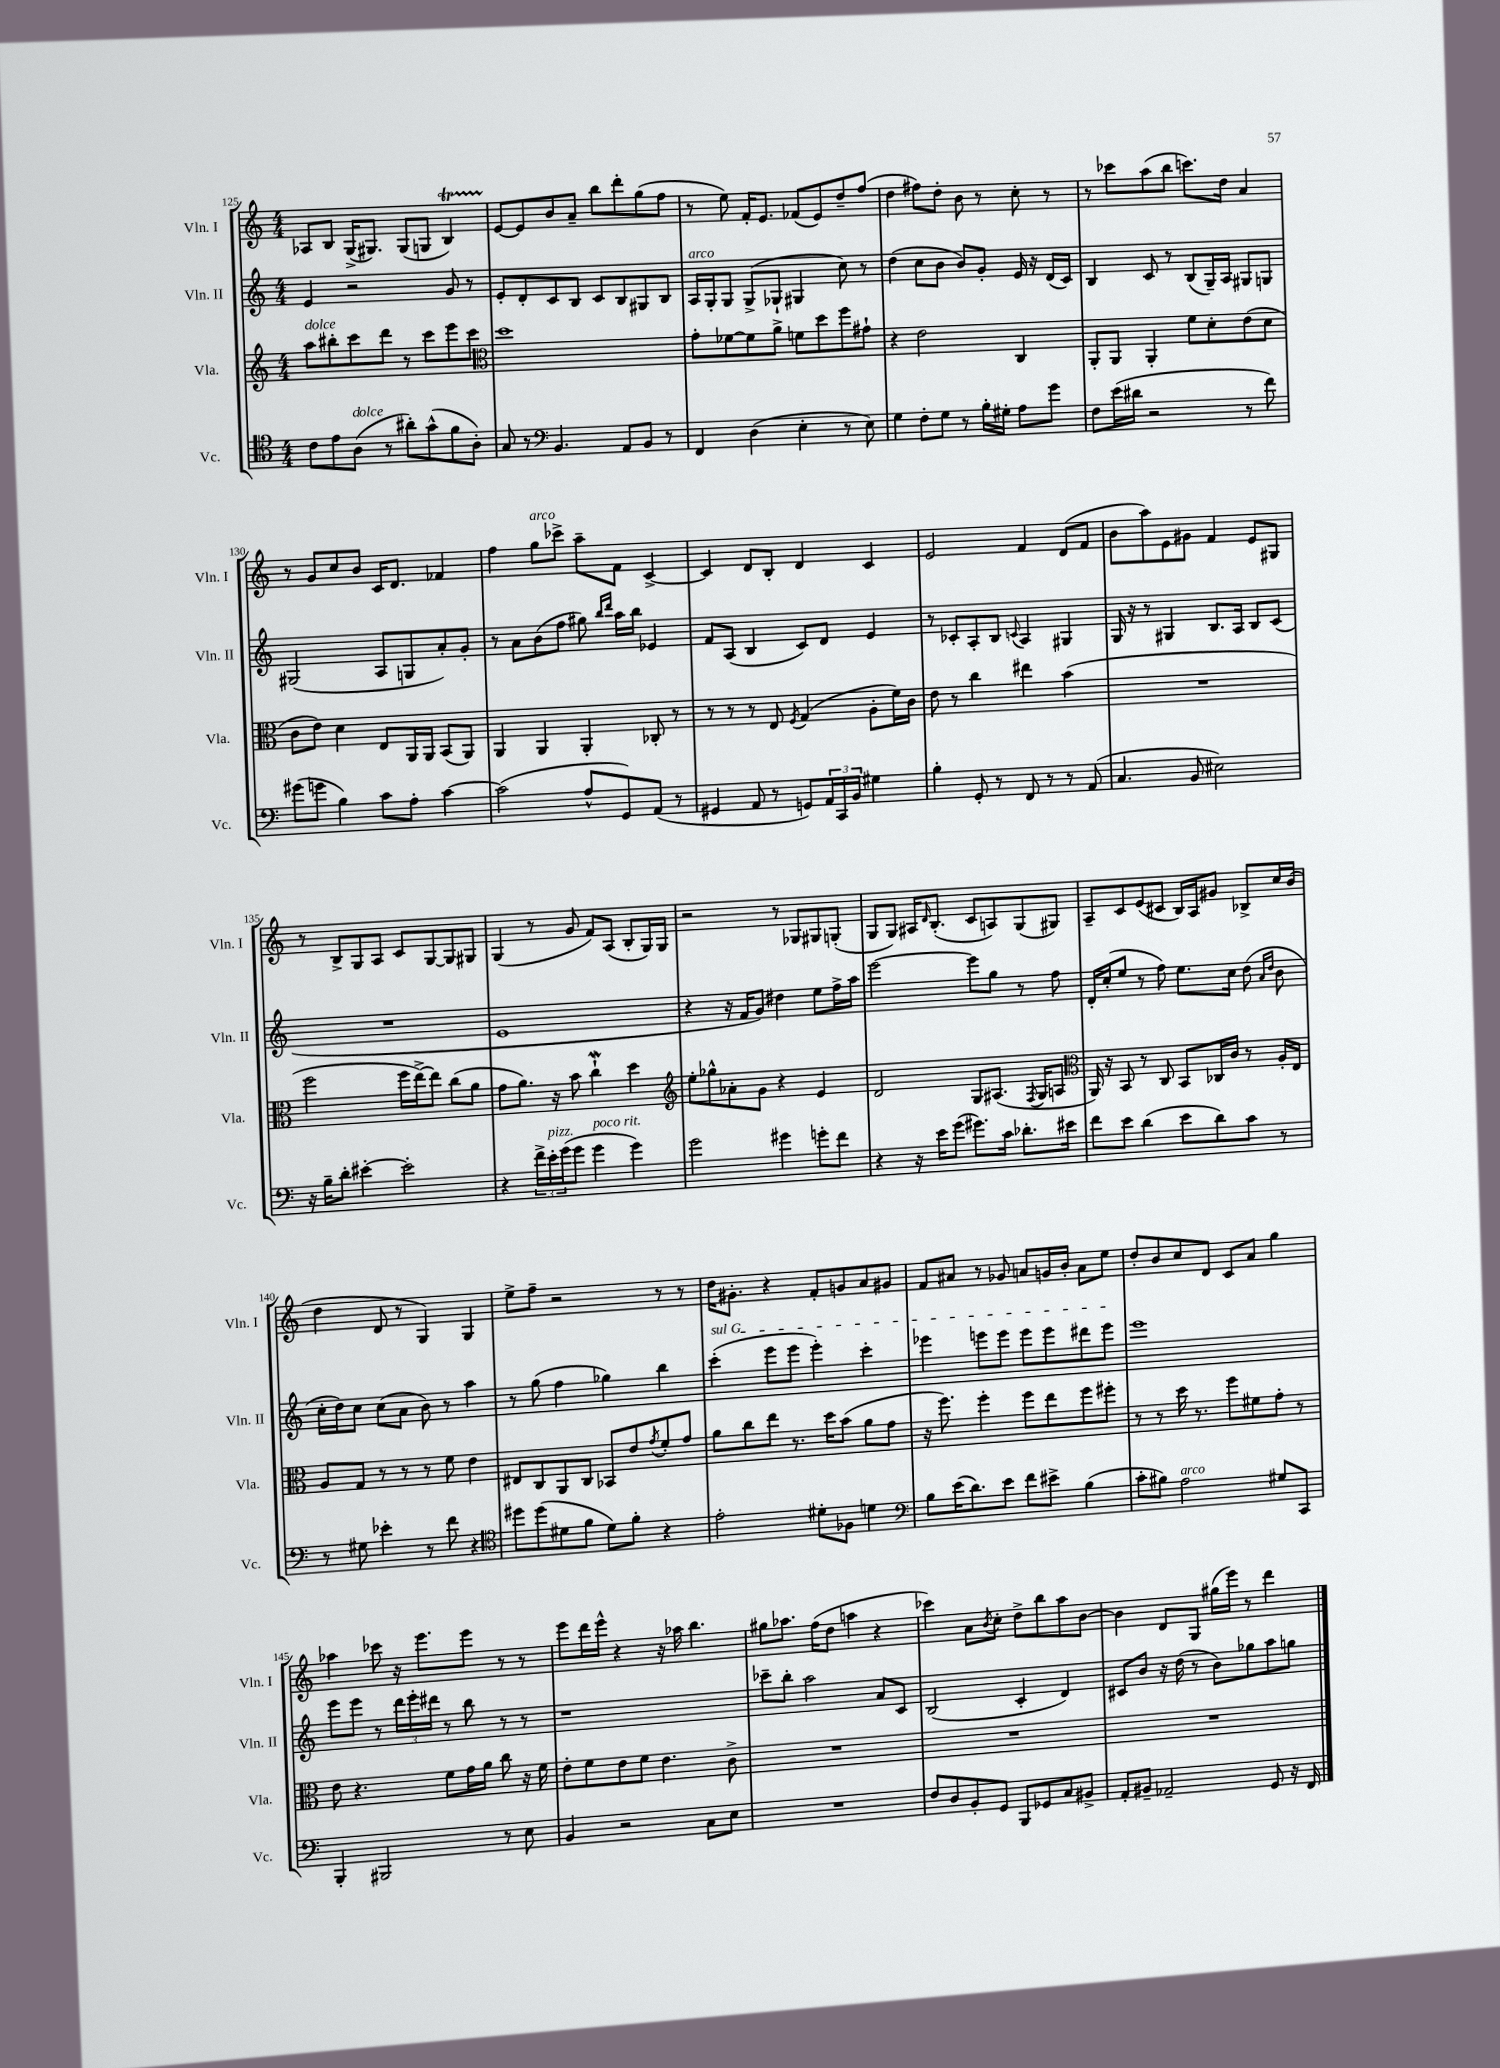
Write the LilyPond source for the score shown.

<<
\new StaffGroup <<
\new Staff = "s0" \with { instrumentName = "Vln. I" shortInstrumentName = "Vln. I" } {
    \clef treble \key c \major \numericTimeSignature \time 4/4
    aes8 b8 g16->( gis8.) gis8( g8 b4\startTrillSpan) |
    e'8~\stopTrillSpan e'8 b'8 a'8-- b''8 d'''8-. g''8( f''8 |
    r8 e''8) f'16-. e'8. fes'8( e'8) d''8-- f''8( |
    d''4 fis''8) d''8-. b'8 r8 c''8-. r8 |
    r8 ces'''8 a''8( b''8 c'''8.) d''16 a'4 |
    r8 g'8 c''8 b'8 c'16 d'8. fes'4 |
    f''4 g''8^\markup { \italic "arco" } ces'''8-> a''8-- f'8 c'4~-> |
    c'4 d'8 b8-. d'4 c'4 |
    e'2 f'4 d'8( f'8 |
    b'8 a''8) e'8 gis'8 f'4 e'8 gis8 |
    r8 b8-> g8 a8 c'8 g8~ g8 gis8 |
    g4( r8 g'8 f'8) a8( b8-. g16) g16 |
    r2 r8 ges8 gis8 g8-.( |
    g8 g8) ais16 \grace { d'16 } b8.-.( c'8 a8) g8( gis8) |
    a8-- c'8 e'8( cis'8 b16) a16 gis'8 bes8-> c''16 b'16( |
    d''4 d'8 r8 g4) g4 |
    e''8-> f''8-- r2 r8 r8 |
    d''16 gis'8.-. r4 f'8-. g'8 a'8 gis'8 |
    f'8 ais'8 r8 ges'8 a'8 g'16 b'16-. a'8 e''8 |
    d''8-. b'8 c''8 d'8 c'8 a'8 g''4 |
    aes''4 ces'''8 r16 e'''8. e'''8 r8 r8 |
    e'''8 d'''16 e'''16-^ r4 r16 aes''16 b''4. |
    gis''8 aes''8. f''16( d''8 a''4 r4 |
    ces'''4) a'8 \acciaccatura { b'8 } c''8-. d''8-> b''8 a''8 b'8~ |
    b'4 d'8 g8 gis''16( e'''16) r8 d'''4 \bar "|." |
}
\new Staff = "s1" \with { instrumentName = "Vln. II" shortInstrumentName = "Vln. II" } {
    \clef treble \key c \major \numericTimeSignature \time 4/4
    e'4 r2 g'8 r8 |
    e'8-. d'8-. c'8 b8 c'8 b8 gis8 b8 |
    a16^\markup { \italic "arco" } g16-. g8 g8->( ges8-! gis4 c''8) r8 |
    d''4( c''8 b'8 b'8) g'8-. e'16 r16 d'16( c'16) |
    b4 c'8 r8 b8( g16--) a16 gis8 g8 |
    gis2( a8 g8 a'8-.) g'8-. |
    r8 a'8 b'8( f''8 gis''8) \grace { b''16 d'''16 } a''16 b''16 ees'4 |
    f'8 a8( b4 c'8) d'8 e'4 |
    r8 ces'8-. a8-. b8 \appoggiatura { c'8 } a4 gis4 |
    g16 r16 r8 gis4 b8. a16 b8 c'8( |
    R1 |
    e'1 |
    r4 r16 f'16 g'8) dis''4 e''8 f''16-> a''16 |
    e'''2~ e'''8 g''8 r8 f''8 |
    d'16-. c''16-.( e''8 r8 f''8) e''8. c''16 d''8( \grace { a'16 d''16 } b'8 |
    c''16-. d''16) c''8 c''8( a'8 b'8) r8 a''4 |
    r8 g''8( f''4 ges''4) b''4 |
    \once \override TextSpanner.bound-details.left.text = \markup { \italic "sul G" } c'''4-.\startTextSpan( e'''8 e'''8 e'''4-.) c'''4-. |
    ees'''4 e'''8 e'''8 e'''8 e'''8 dis'''8 e'''8\stopTextSpan |
    e'''1 |
    e'''8 e'''8 r8 \tuplet 3/2 { d'''16 e'''16-. dis'''16 } r8 b''8 r8 r8 |
    r1 |
    ces'''8-- b''8-. a''2 a'8 c'8 |
    b2( c'4-. d'4) |
    cis'8 b'8 r16 d''16( r8 b'8) ges''8 a''8 g''8 \bar "|." |
}
\new Staff = "s2" \with { instrumentName = "Vla." shortInstrumentName = "Vla." } {
    \clef treble \key c \major \numericTimeSignature \time 4/4
    a''8^\markup { \italic "dolce" } bis''8-. c'''8 d'''8 r8 c'''8 e'''8 c'''8 |
    \clef alto d''1 |
    g'8-. fes'8~ fes'8 a'8-> f'8 d''8 f''8 gis'8-! |
    r4 e'2 c4 |
    a,8-. a,8 a,4-. f'8 d'8-. e'8( d'8 |
    c'8 e'8) d'4 e8 a,16 a,16 b,8( a,8) |
    a,4 a,4 a,4-. ces8-. r8 |
    r8 r8 r8 e8 \acciaccatura { f8 } g4( a8-. f'16) c'16 |
    e'8 r8 c''4 eis''4 b'4( |
    R1 |
    f''2 f''16 e''16~->) e''8 c''8( a'8 |
    g'8 a'8.) r16 b'8 c''4-!\mordent d''4 |
    \clef treble e''8-. ges''8-^ aes'8-. g'8 r4 e'4 |
    d'2 g8 ais8.( \acciaccatura { f8 } g16 a8 |
    \clef alto a,16) r16 b,8 r8 c8 b,8 ces16 c'16 r8 a16-. e16 |
    a8 g8 r8 r8 r8 f'8 e'4 |
    eis8 c8 a,8 c8 bes,8 e'8 \acciaccatura { g'8 } f'8-. g'8 |
    a'8 c''8 e''8 r8. d''16 b'8( a'8 g'8 |
    r16 f''8.) f''4-. f''8 e''8 f''8 fis''8-. |
    r8 r8 d''16 r8. f''8 fis'8 g'8-. r8 |
    e'8 r4. f'8 g'16 a'16 c''8 r16 f'16 |
    e'8-. f'8 e'8 f'8 e'4. c'8-> |
    R1 |
    R1 |
    R1 \bar "|." |
}
\new Staff = "s3" \with { instrumentName = "Vc." shortInstrumentName = "Vc." } {
    \clef tenor \key c \major \numericTimeSignature \time 4/4
    c'8 e'8 a8^\markup { \italic "dolce" }( r8 ais'8-.) g'8-^( f'8 a8-.) |
    g8 r8 \clef bass b,4. a,8 b,8 r8 |
    f,4 d4( e4-. r8 e8) |
    g4 f8-. g8 r8 b16-. gis16-. a8 g'8 |
    f8 e'16( dis'16 r2 r8 f'8) |
    gis'8( g'8 b4) c'8 a8-. c'4~ |
    c'2( a8-^ g,8) a,8( r8 |
    gis,4 a,8 r8 g,8) \tuplet 3/2 { a,16 c,16 b,16 } gis4 |
    b4-. g,8-. r8 f,8 r8 r8 a,8( |
    c4. b,8 eis2) |
    r16 b16-- d'8-. eis'4~-. eis'2-. |
    r4 \tuplet 3/2 { f'16-> e'16-.^\markup { \italic "pizz." } g'16( } g'8 g'4^\markup { \italic "poco rit." } g'4) |
    g'2 gis'4 g'8-. f'8 |
    r4 r16 e'16 g'8( gis'8.) c'16 des'8.-. eis'16 |
    f'8 e'8 d'4( e'8 d'8) c'8 r8 |
    r8 gis8 ees'4-. r8 f'8 r4 |
    \clef tenor dis''8 dis''8( dis'8 f'8 dis'8) f'8-. r4 |
    e'2-. dis'8-. fes8 d'4 |
    \clef bass b8 e'16( d'8.) e'8 f'8 eis'8-> b4( |
    c'8-. bis8) a2^\markup { \italic "arco" } gis8 c,8 |
    b,,4-. bis,,2 r8 e8 |
    b,4 r2 c8 e8 |
    R1 |
    f8 d8 b,8-. g,8 b,,8 ges,8 c8 bis,8-> |
    a,8-. bis,8-- aes,2-- g,8 r16 f,16 \bar "|." |
}
>>
>>
\layout { \context { \Score currentBarNumber = #125 } }
